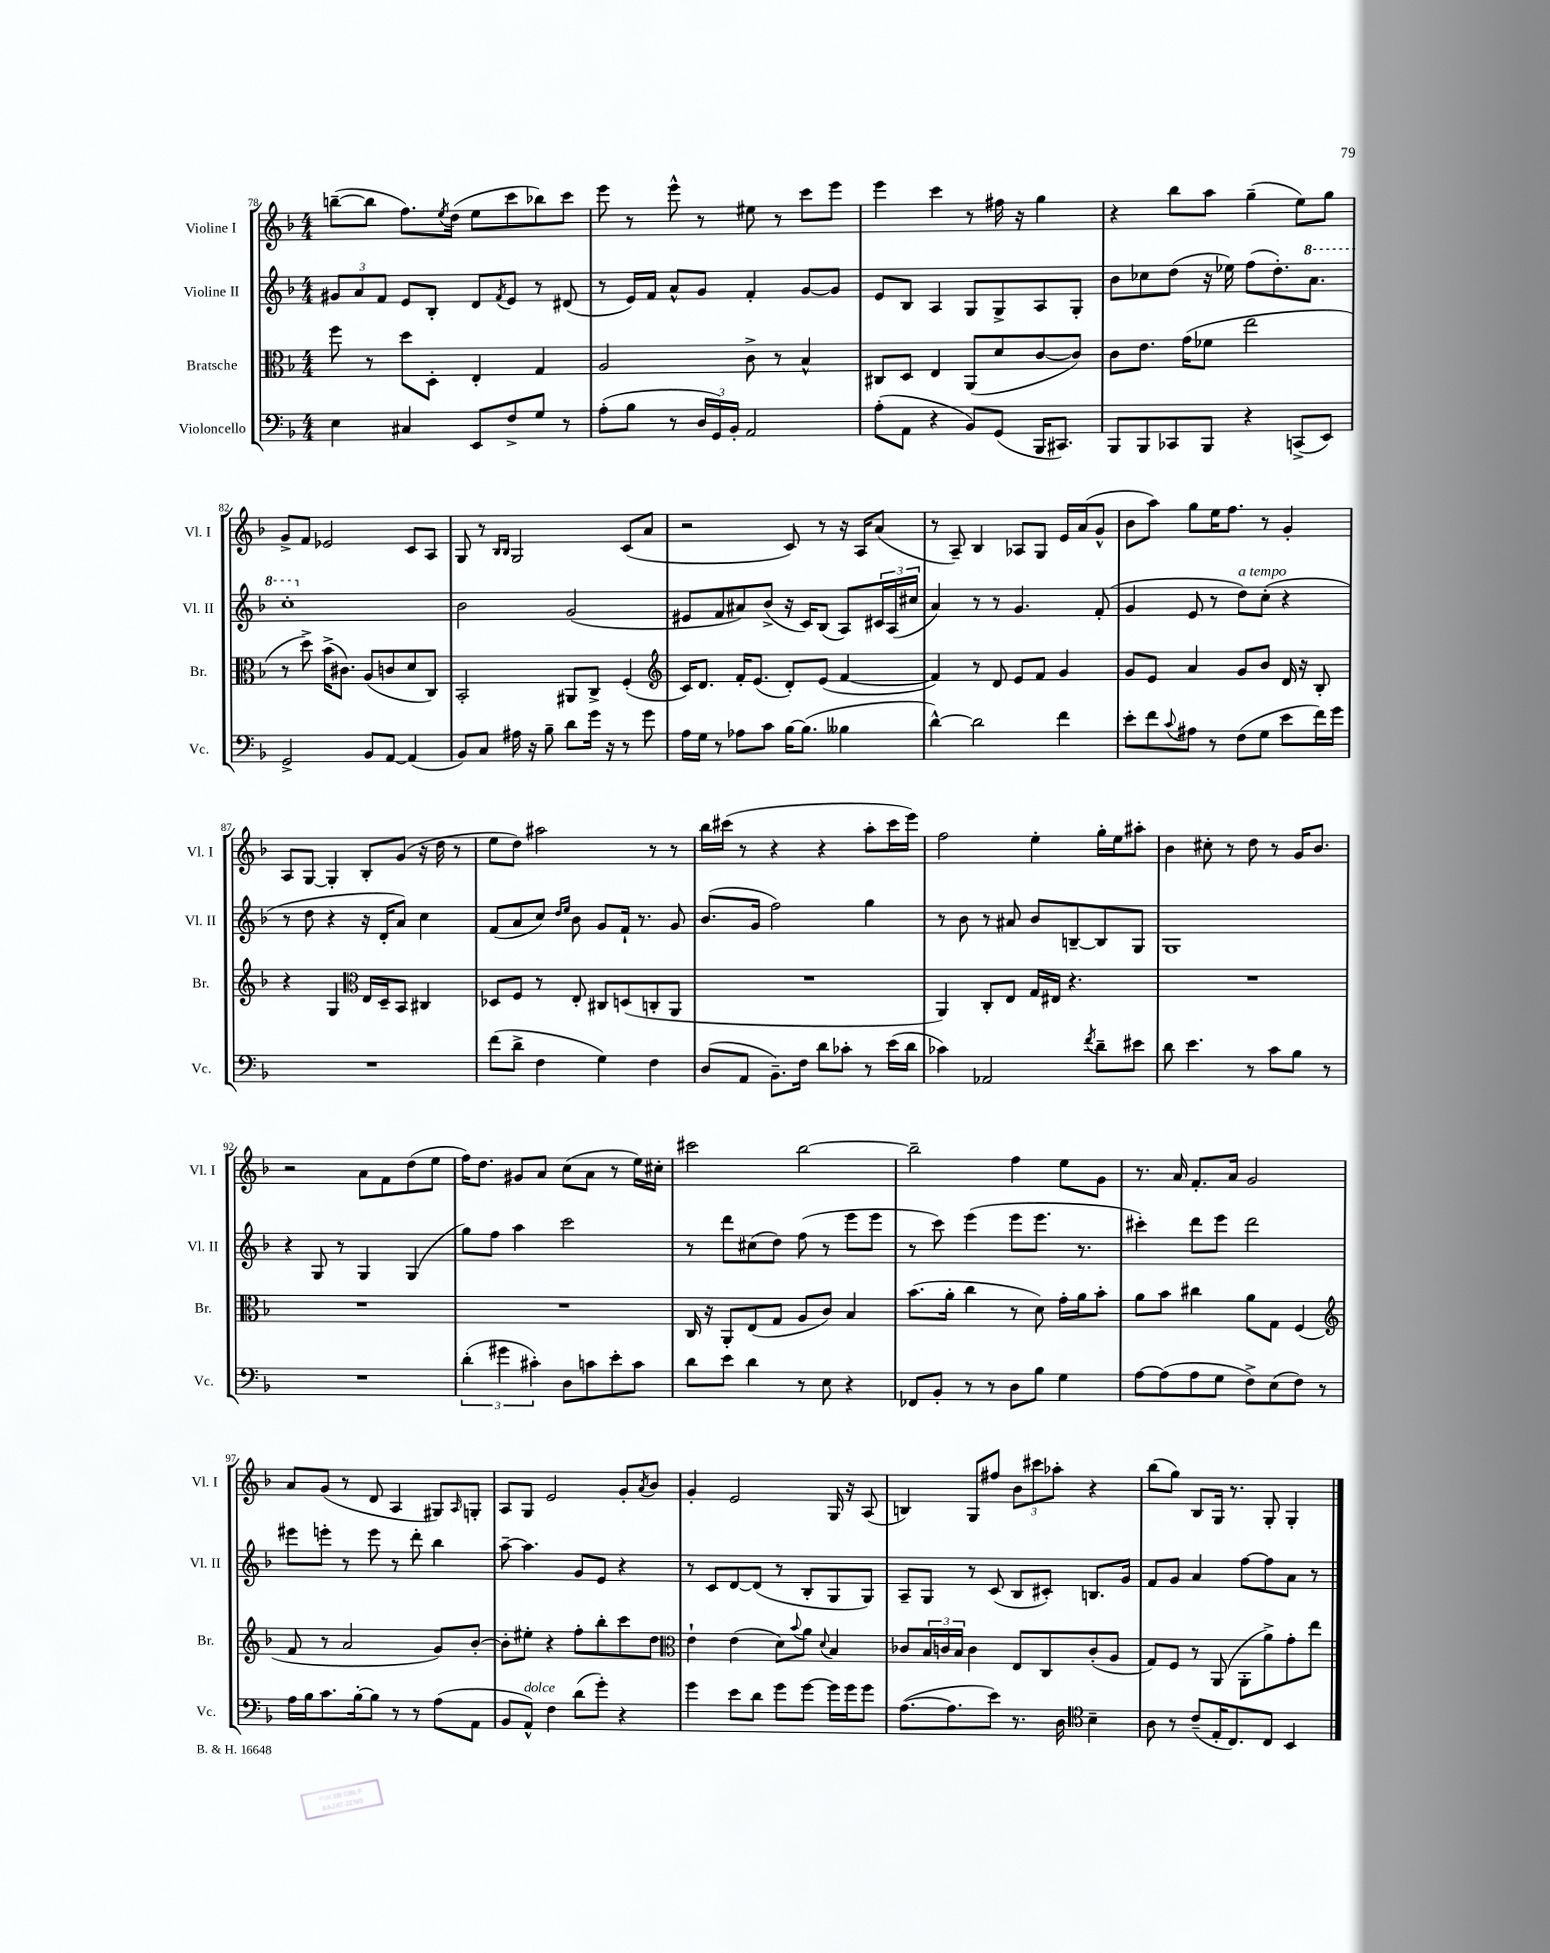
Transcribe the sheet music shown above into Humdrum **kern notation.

**kern	**kern	**kern	**kern
*staff4	*staff3	*staff2	*staff1
*clefF4	*clefC3	*clefG2	*clefG2
*k[b-]	*k[b-]	*k[b-]	*k[b-]
*M4/4	*M4/4	*M4/4	*M4/4
4E\	8ff\	12g#/L	([8bb~\L
.	.	12a/	.
.	8r	.	8bb\]J
.	.	12f/J	.
4C#/	8dd\L	8e/L	8.ff\L)
.	8D'\J	8B-'/J	.
.	.	.	8qee/
.	.	.	(16dd\Jk
8EE/L	4E'/	8d/L	8ee\L
.	.	8qf/	.
8F^/	.	8e/J	8ccc\
8G/J	4G/	8r	8bb-\)
8r	.	(8d#/	8ccc\J
=	=	=	=
(8A'\L	2A/	8r	8eee\
8B-\J	.	16e/LL)	8r
.	.	16f/JJ	.
8r	.	8a^^/L	8eee^^\
24D/LL	.	8g/J	8r
24GG/)	.	.	.
24BB-'/JJ	.	.	.
2AA/	8c^\	4f'/	8ee#\
.	8r	.	8r
.	4B-^^/	[8g/L	8ccc\L
.	.	8g/]J	8eee\J
=	=	=	=
(8A'\L	8C#/L	8e/L	4eee\
8AA\J	8D/J	8B-/J	.
4r	4E/	4A/	4ccc\
8BB-/L)	(8AA/L	8G/L	8r
(8GG/J	8d/	8G^/	16ff#\
.	.	.	16r
16BBB-/LK	[8c/	8A/	4gg\
8.CC#/J)	.	.	.
.	8c/]J)	8G'/J	.
=	=	=	=
8BBB-/L	8c\L	8b-\L	4r
8BBB-/	8.e\J	8cc-\	.
8CC-/	.	(8dd\J	8bb-\L
.	(16g\LK	.	.
8BBB-/J	8f-\J	16r	8aa\J
.	.	16ee-\)	.
4r	2ee\	(8ff\L	(4gg~\
.	.	8.dd'\)	.
(8CC^/L	.	.	8ee\L)
.	.	8.aa\J	.
8EE/J)	.	.	8gg\J
=	=	=	=
2GG^/	8r	1ccc'	8g^/L
.	8dd^\)	.	8f/J
.	(16b-^\LK	.	2e-/
.	8.c#\J)	.	.
8BB-/L	(8A/L	.	.
[8AA/J	8c/	.	.
(4AA/]	8d/	.	8c/L
.	8C/J)	.	8A/J
=	=	=	=
8BB-/L)	2BB-'/	2b-\	8G/
8C/J	.	.	8r
.	.	.	16qqB-/LL
.	.	.	16qqB-/JJ
16A#\	.	.	2G/
16r	.	.	.
8B-~\	.	.	.
8d\L	8AA#/L	(2g/	.
16g\Jk	8C^/J	.	.
16r	.	.	.
8r	(4F'/	.	(8c/L
8g\	.	.	8a/J
=	=	=	=
*	*clefG2	*	*
16A\LL	16c/LK)	8e#/L	2r
16G\JJ	8.d/J	.	.
8r	.	8f/	.
8A-\L	16f'/LK	8a#/)	.
.	(8.e/J	.	.
8c\J	.	(8b-^/J	.
[16B-\LK	8d'/L)	16r	8c/)
(8.B-\]J	.	16c/LK)	.
.	(8e/J	(8B-/J	8r
4B--\	[4f/	8A/L)	16r
.	.	.	16A/LK
.	.	24c#/L	(8a/J
.	.	(24A/	.
.	.	24cc#/JJ	.
=	=	=	=
[4d^^\)	4f/])	4a/)	8r
.	.	.	8A~/)
2d\]	8r	8r	4B-/
.	8d/	8r	.
.	8e/L	4.g/	8A-/L
.	8f/J	.	8G/J
4f\	4g/	.	16e/LL
.	.	.	(16a/J
.	.	(8f'/	8g^^/J
=	=	=	=
8e'\L	8g/L	4g/	8b-\L
8f\	8e/J	.	8aa\J)
8qqc/	.	.	.
8A#\J	4a/	8e/	8gg\L
8r	.	8r	16ee\K
.	.	.	8.ff\J
(8F\L	8g/L	8dd\L)	.
8G\J	8b-/J	(8cc'\J	8r
8e\L	16d/	4r	4g'/
.	16r	.	.
16f\L)	8B-'/	.	.
16g\JJ	.	.	.
=	=	=	=
1r	4r	8r	8A/L
.	.	8dd\	[8G/J
.	4G/	4r	4G'/]
*	*clefC3	*	*
.	16E/LL	16r	8B-'/L
.	16D~/J	16d'/LK	.
.	8BB-/J	8a/J)	(8g/J
.	4C#/	4cc\	16r
.	.	.	16dd\
.	.	.	8r
=	=	=	=
(8f\L	8D-/L	(8f/L	8ee\L
8d^\J	8F/J	8a/	8dd\J)
4F\	8r	8cc/J)	2aa#\
.	.	16qqdd/LL	.
.	.	16qqee/JJ	.
.	8E'/	8b-\	.
4G\)	8C#/L	8g/L	.
.	(8D/	16f`/Jk	.
.	.	8.r	.
4F\	8C'/	.	8r
.	8AA/J	8g/	8r
=	=	=	=
(8D/L	1r	(8.b-/L	16bb-\LL
.	.	.	(16ccc#\JJ
8AA/J	.	.	8r
.	.	16g/Jk	.
8.BB-~\L)	.	2ff\)	4r
16F\Jk	.	.	.
8d\L	.	.	4r
8c-'\J	.	.	.
8r	.	4gg\	8aa'\L
(16e\LL	.	.	16ccc#\L
16d\JJ	.	.	16eee\JJ)
=	=	=	=
4c-\)	4AA/)	8r	2ff\
.	.	8b-\	.
2AA-/	8C'/L	8r	.
.	8E/J	8a#/	.
.	16G/LL	8b-/L	4ee'\
.	16E#/JJ	.	.
.	4.r	[8B~/	.
8qf/	.	.	.
8d~\L	.	8B/]	16gg'\LL
.	.	.	16ee\J
8e#\J	.	8G/J	8aa#'\J
=	=	=	=
8d\	1r	1G	4b-\
4.e\	.	.	.
.	.	.	8cc#'\
.	.	.	8r
8r	.	.	8dd\
8c\L	.	.	8r
8B-\J	.	.	16g/LK
.	.	.	8.b-/J
8r	.	.	.
=	=	=	=
1r	1r	4r	2r
.	.	8G/	.
.	.	8r	.
.	.	4G/	8a\L
.	.	.	8f\
.	.	(4G/	(8dd\
.	.	.	8ee\J
=	=	=	=
(6d'\	1r	8gg\L)	16ff\LK)
.	.	.	8.dd\J
.	.	8ff\J	.
6g#\	.	.	.
.	.	4aa\	8g#/L
6c#'\)	.	.	.
.	.	.	8a/J
8D\L	.	2ccc\	(8cc\L
8c\	.	.	8a\J
8e'\	.	.	8r
8c\J	.	.	16ee\LL)
.	.	.	16cc#'\JJ
=	=	=	=
8d\L	16C/	8r	2ccc#\
.	16r	.	.
8e\J	8AA'/L	8ddd\L	.
4d\	(8E/	(8cc#\	.
.	8G/J	8dd\J)	.
8r	8A/L	(8ff\	[2bb-\
8E\	8c/J)	8r	.
4r	4B-/	8eee\L	.
.	.	8eee\J	.
=	=	=	=
8FF-/L	(8.b-\L	8r	2bb-~\]
8BB-'/J	.	8ccc\)	.
.	16a'\Jk	.	.
8r	4cc\	(4eee\	.
8r	.	.	.
8D\L	8r	8eee\L	4ff\
8B-\J	8d\)	8.eee\J	.
4G\	16g'\LL	.	8ee\L
.	16a\J	8.r	.
.	8b-'\J	.	8g\J
=	=	=	=
[8A\L	8a\L	4ccc#'\)	8.r
(8A\]	8b-\J	.	.
.	.	.	16a/
8A\	4cc#\	8ddd\L	8.f'/L
8G\J	.	8eee\J	.
.	.	.	16a/Jk
8F^\L)	8a\L	2ddd\	2g/
(8E\	8G\J	.	.
8F\J)	(4F/	.	.
8r	.	.	.
=	=	=	=
*	*clefG2	*	*
16A\LL	8f/	8eee#\L	8a/L
16B-\J	.	.	.
8.c\	8r	8eee'\J	(8g/J
.	2a/	8r	8r
[16B-'\k	.	.	.
8B-\]J	.	8eee\	8d/
8r	.	8r	4A/
8r	.	8ddd'\	.
(8A\L	8g/L)	4bb-\	8G#/L)
.	.	.	16qqA/
8AA\J	[8b-'/J	.	8G'/J
=	=	=	=
8BB-/L	8b-'\]L	[8aa~\	8A/L
8AA^^/J)	8ee#'\J	4.aa\]	8G/J
4F\	4r	.	2e/
(8d\L	8ff'\L	8g/L	.
8g'\J)	8bb-'\	8e/J	.
4r	8ccc\	4r	8g'/L
.	.	.	8qa/
.	8dd\J	.	8b-/J
=	=	=	=
*	*clefC3	*	*
4g\	4e`\	8r	4g'/
.	.	8c/L	.
8e\L	(4e\	[8d/	2e/
8d\J	.	(8d/]J	.
8g\L	8d\L)	8r	.
.	8qqb-/	.	.
[8g\J	8a\J	8B-'/L	.
.	8qqd/	.	.
16g\]LL	4B-/	8G/	16G/
16g\J	.	.	16r
8g\J	.	8G/J)	(8A/
=	=	=	=
([8.A\L	8c-/L	8A~/L	4B/)
.	24B-/L	8G/J	.
.	24c/	.	.
8.A\]	.	.	.
.	24B-/JJ	.	.
.	4c\	8r	8G/L
8e\J)	.	(8c/	8ff#/J
8.r	8E/L	8B-/L	12b-\L
.	.	.	12ccc#\
.	8C/	8c#'/J)	.
.	.	.	12aa-'\J
16D\	.	.	.
*clefC4	*	*	*
4B-~\	(8c'/	8.B/L	4r
.	8A/J	.	.
.	.	16g/Jk	.
=	=	=	=
8A\	8G/L)	8f/L	(8bb-\L
8r	8F/J	8g/J	8gg\J)
(8c~/L	8r	4a/	8B-/L
16E'/K	(8AA/	.	16G/Jk
8.C/)	.	.	8.r
.	8AA'\L	[8ff\L	.
8C/J	8a^\)	8ff\]	8G'/
4BB-/	8g'\	8a\J	4G'/
.	8ee\J	8r	.
==	==	==	==
*-	*-	*-	*-
